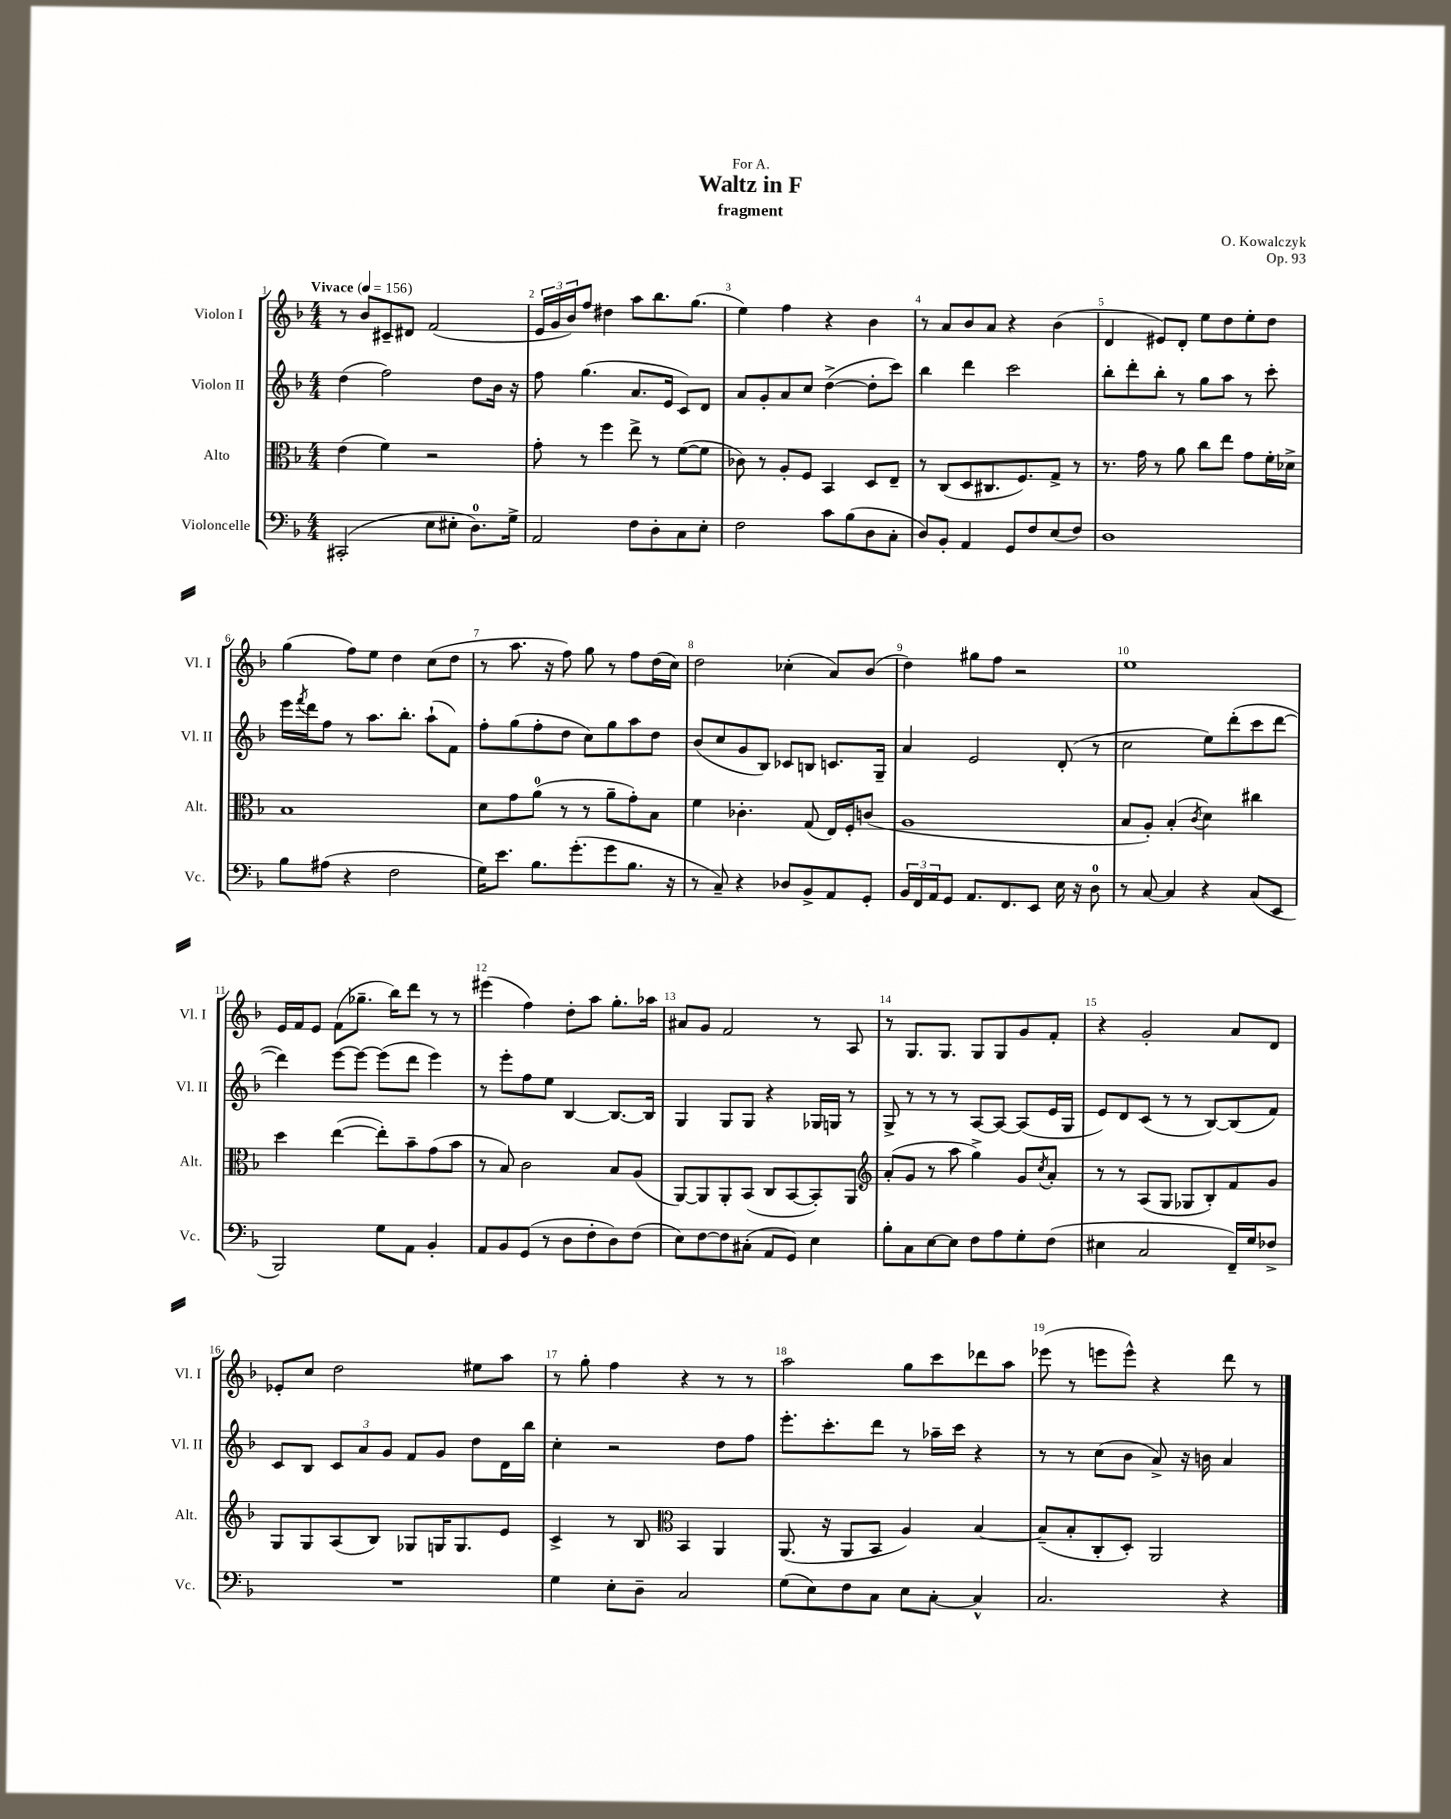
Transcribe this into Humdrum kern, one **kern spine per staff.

**kern	**kern	**kern	**kern
*staff4	*staff3	*staff2	*staff1
*clefF4	*clefC3	*clefG2	*clefG2
*k[b-]	*k[b-]	*k[b-]	*k[b-]
*M4/4	*M4/4	*M4/4	*M4/4
*MM156	*MM156	*MM156	*MM156
(2CC#'	(4e	(4dd	8r
.	.	.	8b-
.	4f)	2ff)	8c#~
.	.	.	8d#
8E	2r	.	(2f
8E#'	.	.	.
8.D)	.	8dd	.
.	.	16b-	.
16G^	.	16r	.
=	=	=	=
2AA	8g'	8ff	24e
.	.	.	24g
.	.	.	24b-)
.	8r	(4.gg	8ff
.	4ff	.	4dd#
8F	8ee^	8.a	8aa
8D'	8r	.	8.bb-
.	.	16e	.
8C	([8f	8c)	.
.	.	.	(8.gg
8E'	8f]	8d	.
=	=	=	=
2F	8c-)	8a	4ee)
.	8r	8g'	.
.	8A'	8a	4ff
.	8F	8cc	.
8c	4BB-	([4dd^	4r
(8B-	.	.	.
8D	8D	8dd']	4b-
8C'	8E~	8ccc)	.
=	=	=	=
8D)	8r	4bb-	8r
8BB-'	(8C	.	8a
4AA	8D	4ddd	8b-
.	8.C#	.	8a
8GG	.	2ccc	4r
.	8.F)	.	.
8F	.	.	.
(8E	8G^	.	(4b-
8F)	8r	.	.
=	=	=	=
1D	8.r	8bb-'	4d
.	.	8ddd'	.
.	16g	.	.
.	8r	8bb-'	8e#)
.	8a	8r	8d'
.	8cc	8gg	8ee
.	8ee	8aa	8dd
.	8g	8r	8ee'
.	16f'	8ccc'	8dd
.	16d-^	.	.
=	=	=	=
8B-	1B-	16eee	(4gg
.	.	8qfff	.
.	.	16ddd	.
(8A#	.	8ff	.
4r	.	8r	8ff)
.	.	8.aa	8ee
2F	.	.	4dd
.	.	8.bb-'	.
.	.	(8aa`	(8cc
.	.	8f)	8dd
=	=	=	=
16G)	8d	8ff'	8r
8.e	.	.	.
.	8g	(8gg	8.aa
8.B-	(8a	8ff'	.
.	.	.	16r
.	8r	8dd	8ff)
(8.g'	.	.	.
.	8r	8cc)	8gg
8g	8a~	8gg	8r
8.B-	8g')	8aa	8ff
.	8B-	8dd	(16dd
16r	.	.	16cc)
=	=	=	=
8r	4f	(8b-	2dd
8C~)	.	8cc	.
4r	4.c-'	8g	.
.	.	8B-)	.
8D-	.	8c-	(4cc-'
8BB-^	(8G	8B	.
8AA	16E)	8.c	8a)
.	16F'	.	.
8GG'	(8c	.	(8b-
.	.	16G~	.
=	=	=	=
24BB-	1A	4a	4dd)
24FF	.	.	.
24AA	.	.	.
8GG	.	.	.
8.AA	.	2e	8gg#
.	.	.	8ff
8.FF	.	.	.
.	.	.	2r
8EE	.	.	.
16E	.	(8d'	.
16r	.	.	.
8D	.	8r	.
=	=	=	=
8r	8B-	2cc	1ee
[8C	8A')	.	.
4C]	(4B-'	.	.
.	8qc	.	.
4r	4d)	8ee)	.
.	.	(8ddd'	.
(8C	4cc#	8ccc	.
8EE	.	[8ddd	.
=	=	=	=
2BBB-)	4dd	4ddd])	16e
.	.	.	16f
.	.	.	8e
.	([4ee	[8eee	(8f
.	.	8eee_	8.gg-~
8G	8ee'])	(8eee]	.
.	.	.	16bb-)
8AA	8b-~	8ddd	8ddd
4BB-'	(8g	4eee)	8r
.	8b-	.	8r
=	=	=	=
8AA	8r	8r	(4eee#
8BB-	8B-)	8eee'	.
(8GG	2c	8ff	4ff)
8r	.	8ee	.
8D	.	[4B-	8dd'
8F'	.	.	8aa
8D)	8B-	8.B-_	8.gg'
(8F	(8A	.	.
.	.	16B-]	16aa-
=	=	=	=
8E)	[8AA)	4G	8a#
[8F	8AA]	.	8g
8F]	8AA'	8G	2f
(8C#'	(8BB-	8G	.
8AA	8C	4r	.
8GG)	[8BB-	.	.
4E	8BB-'])	16G-	8r
.	.	16G	.
.	8AA	8r	8A
=	=	=	=
*	*clefG2	*	*
8B-'	(8a'	8G^	8r
8C	8g	8r	8.G
[8E	8r	8r	.
.	.	.	8.G
8E]	8aa	8r	.
8F	4gg^)	[8A	8G
8A	.	8A_	8G
8G'	8g	(8A]	8g
.	8qcc	.	.
(8F	8a'	16e	8f'
.	.	16G	.
=	=	=	=
4E#	8r	8e)	4r
.	8r	8d	.
2C	(8A	(8c	2g'
.	8G	8r	.
.	8G-	8r	.
.	8B-')	[8B-)	.
16FF~)	8f	(8B-]	8a
16G	.	.	.
8F-^	8g	8f)	8d
=	=	=	=
1r	8G	8c	8e-'
.	8G	8B-	8cc
.	(8A	12c	2dd
.	.	12a	.
.	8B-)	.	.
.	.	12g	.
.	8G-	8f	.
.	16G	8g	.
.	8.G	.	.
.	.	8dd	8ee#
.	8e	16d	8aa
.	.	16bb-	.
=	=	=	=
4G	4c^	4cc'	8r
.	.	.	8gg'
8E'	8r	2r	4ff
8D~	8B-	.	.
*	*clefC3	*	*
2C	4BB-	.	4r
.	4AA	8dd	8r
.	.	8ff	8r
=	=	=	=
(8G	(8.AA	8.eee'	2aa
8E)	.	.	.
.	16r	8.ccc'	.
8F	8AA	.	.
8C	8BB-	8ddd	.
8E	4A)	8r	8gg
[8C'	.	16aa-~	8ccc
.	.	16ccc	.
4C^^]	[4B-	4r	8ddd-
.	.	.	8aa
=	=	=	=
2.C	(8B-~]	8r	(8eee-
.	8B-'	8r	8r
.	8C'	(8cc	8eee
.	8D')	8b-	8eee^^)
.	2AA	8a^)	4r
.	.	16r	.
.	.	16b	.
4r	.	4a	8ddd
.	.	.	8r
==	==	==	==
*-	*-	*-	*-
